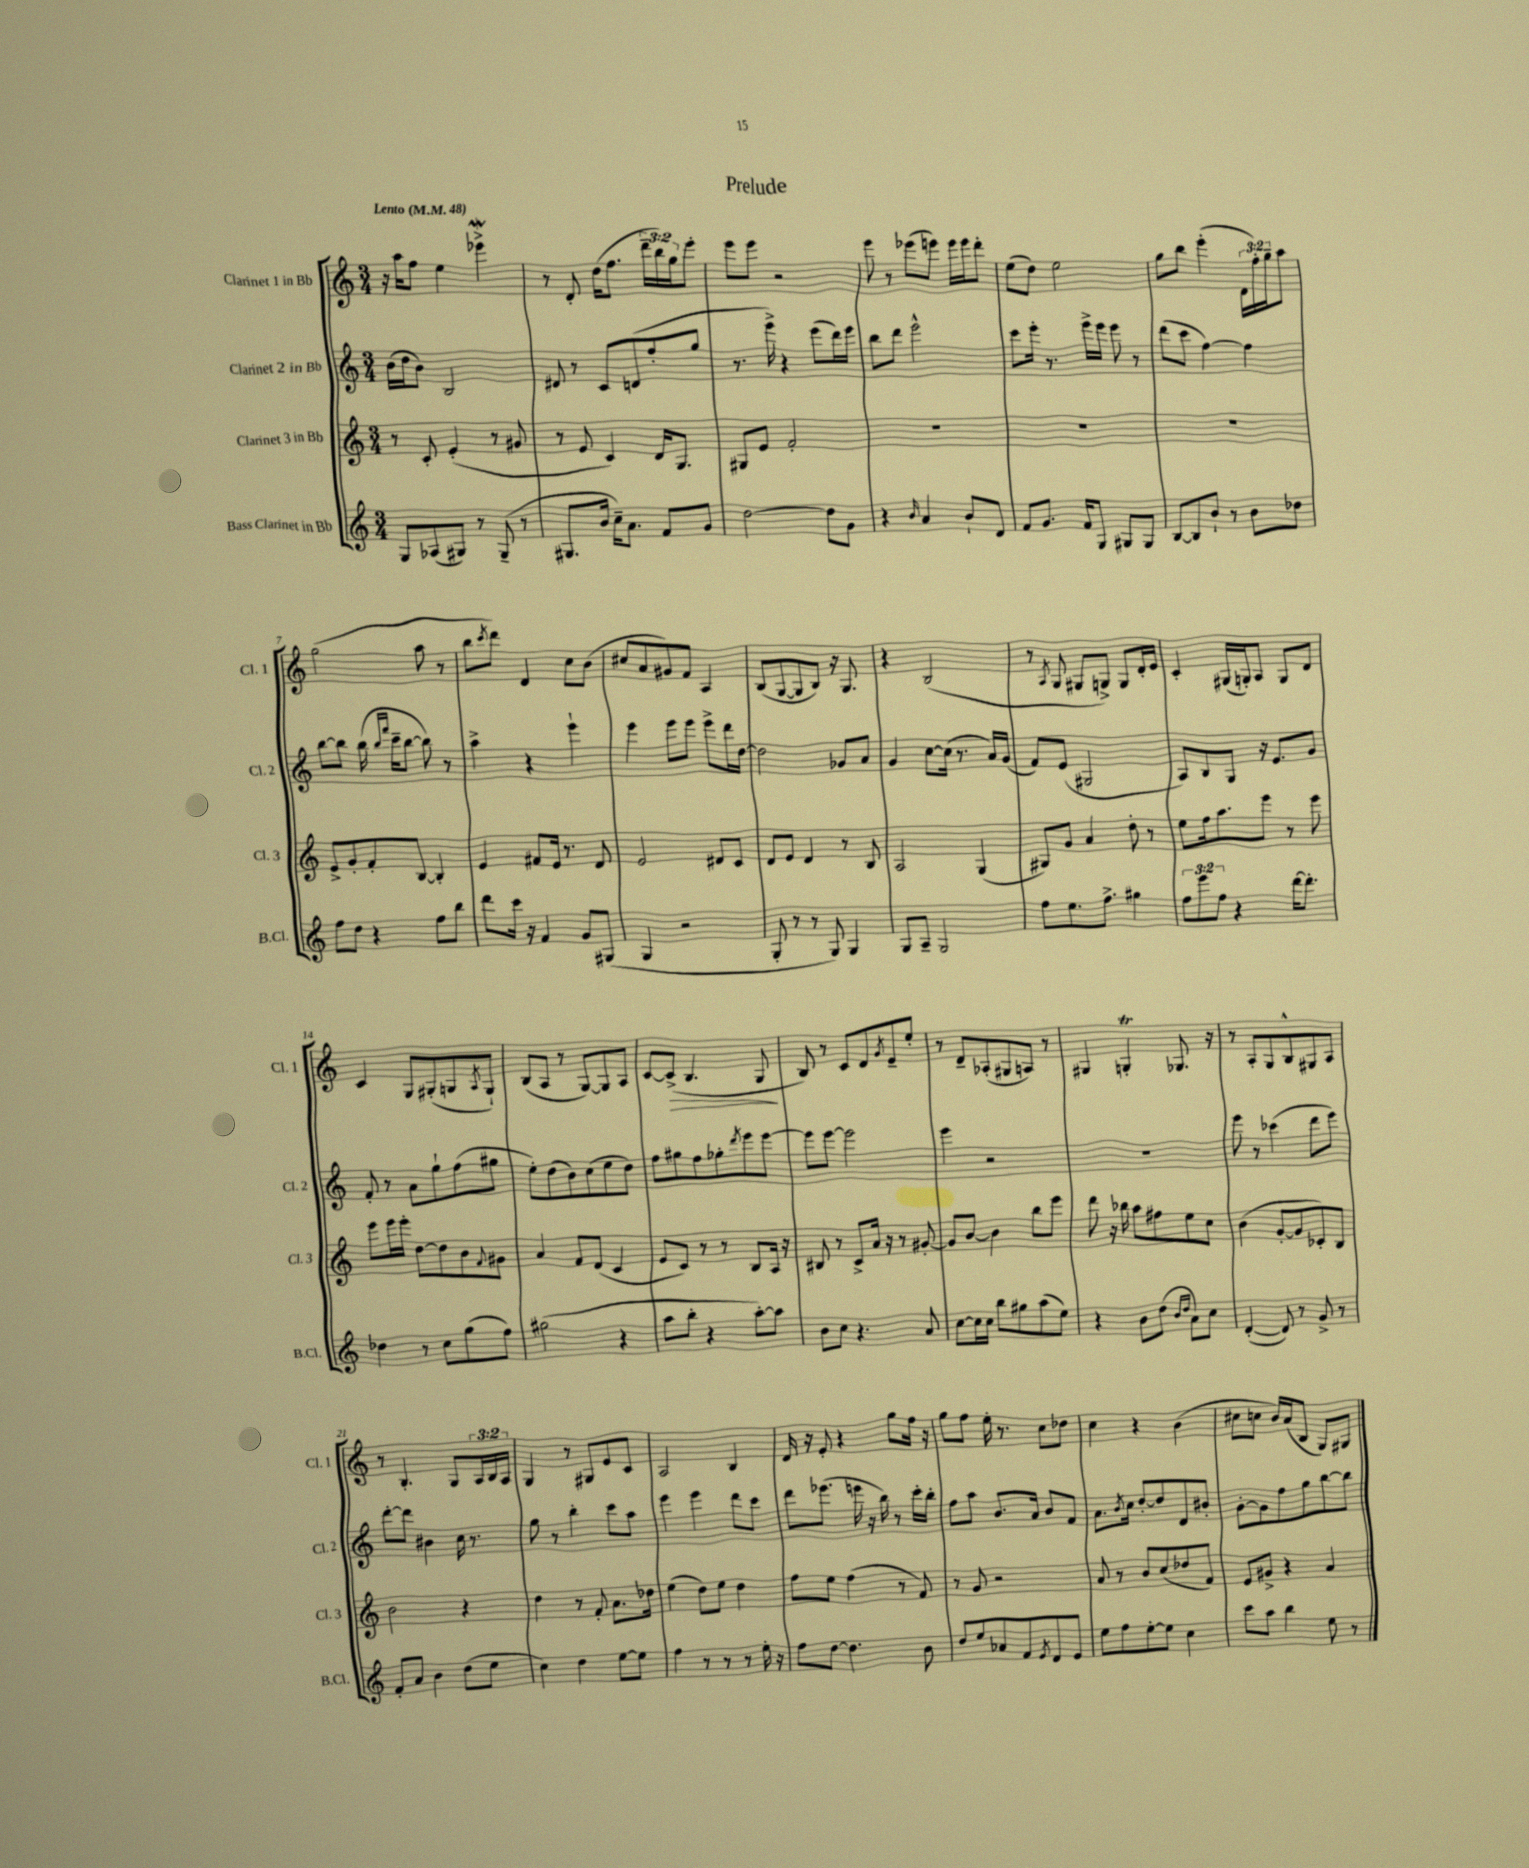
\header { title = "Prelude" }
<<
\new StaffGroup <<
\new Staff = "s0" \with { instrumentName = "Clarinet 1 in Bb" shortInstrumentName = "Cl. 1" } {
    \clef treble \key c \major \numericTimeSignature \time 3/4 \override Staff.TupletNumber.text = #tuplet-number::calc-fraction-text \tempo "Lento" 4 = 48
    r16 a''16 f''8 e''4 ees'''4->\mordent |
    r8 d'8-. d''16( f''8. \tuplet 3/2 { d'''16-- b''16) g''16 } e'''8-. |
    e'''8 e'''8 r2 |
    e'''8 r8 ees'''8( e'''8) e'''16 e'''16 d'''8-. |
    e''8( d''8) e''2 |
    g''8 b''8 e'''4-.( \tuplet 3/2 { d'16 f''16-.) g''16-- } a''8 |
    g''2( a''8 r8 |
    b''8 \acciaccatura { c'''8 } d'''8) d'4 c''8 b'8( |
    cis''8 a'8 gis'8) f'8 a4 |
    b8( g8~ g8 b8) r16 g8. |
    r4 b2( |
    r8 \acciaccatura { a8 } g8 gis8 g8->) g8 d'16-. e'16 |
    c'4-. gis16( g16-.) a8 g8 d'8 |
    c'4 g8 gis8-.( g8 \acciaccatura { a8 } g8-!) |
    b8( a8 r8 g8~) g8 a8 |
    c'8~ c'8->\>( b4. g8\! |
    b8) r8 c'8 d'8 \acciaccatura { g'8 } e'8-- e''8-. |
    r8 d'8-- aes8-.( gis8 a8) r8 |
    gis4 g4-.\trill ges8. r16 |
    r8 a8-. g8 b8-^ gis8 a8 |
    r8 b4.-. g8 \tuplet 3/2 { a16 b16 a16 } |
    g4 r8 gis8 e'8 c'8 |
    a2 b4 |
    d'16 r16 e'8-. r4 g''8 f''16 r16 |
    g''8 f''8 e''16-. r8. c''8 des''8 |
    c''4 r4 b'4( |
    cis''8 c''8 b'16) a'16( b8 g8) gis8 \bar "|." |
}
\new Staff = "s1" \with { instrumentName = "Clarinet 2 in Bb" shortInstrumentName = "Cl. 2" } {
    \clef treble \key c \major \numericTimeSignature \time 3/4
    b'16( d''16 b'8) b2 |
    dis'8 r8 c'8 d'8( f''8-. g''8 |
    r8. e'''16->) r4 e'''8( d'''16) e'''16 |
    b''8 d'''8 e'''2-^ |
    c'''8 e'''16-. r8. e'''16-> e'''16 e'''8 r8 |
    d'''8( c'''8 f''4~) f''4 |
    b''8~ b''8 b''16( \grace { b''16 f'''16 } c'''16-- b''8~ b''8) r8 |
    a''4-> r4 e'''4-! |
    e'''4 e'''8 e'''8 e'''8-> d'''16 d''16~ |
    d''2 ges'8 a'8 |
    g'4 c''8~ c''16( r8. a'16) g'16( |
    f'8) e'8( gis2 |
    a8) b8 g8 r16 e'8. g'8 |
    f'8-. r8 a'8 g''8-! f''8( gis''8 |
    e''8-.) d''8( b'8) c''8( e''8 d''8) |
    f''8 gis''8 f''8 ges''8-. \acciaccatura { d'''8 } e'''8 e'''8~ |
    e'''8 e'''8~ e'''2 |
    e'''4 r2 |
    R2. |
    e'''8 r8 ces'''4( d'''8 e'''8) |
    d'''8~-. d'''8 bis'4 c''16 r8. |
    g''8 r8 b''4-. c'''8 a''8 |
    e'''4 e'''4 d'''8 c'''8 |
    d'''8 ees'''8.( e'''16 r16 b''16) r8 c'''16-. b''16-. |
    f''8 a''8 b'8. a'16 b'8 f'8 |
    a'8. \acciaccatura { b'8 } c''16 d''8~-. d''8 d'8 bis'8-. |
    g'8~-. g'8 f''8 g''8 b''8~ b''8 \bar "|." |
}
\new Staff = "s2" \with { instrumentName = "Clarinet 3 in Bb" shortInstrumentName = "Cl. 3" } {
    \clef treble \key c \major \numericTimeSignature \time 3/4
    r8 c'8-. e'4-.( r8 gis'8 |
    r8 e'8 c'4) d'16 g8. |
    gis8 e'8 f'2-. |
    R2. |
    R2. |
    R2. |
    e'8-> g'8-. f'8-. b8~ b4-. |
    e'4 fis'8 e'16 r8. d'8 |
    e'2 dis'8 c'8 |
    d'8 e'8 d'4 r8 b8 |
    a2 g4( |
    gis8) g'8 a'4 d''8-. r8 |
    e''8 f''16 a''8. e'''8 r8 e'''8 |
    e'''8 e'''16 e'''16-. d''8~ d''8 b'8 \appoggiatura { f'8 } gis'8 |
    a'4 f'8 d'8( c'4 |
    e'8 c'8) r8 r8 b8 a16 r16 |
    bis8 r8 c'8-> a'16 r16 r8 gis'8~-. |
    gis'8 b'8~ b'4 b''8 e'''8 |
    d'''8 r16 bes''16 a''8 fis''8 e''8 c''8 |
    b'4( g'8~-. g'8 ces'8-.) b8 |
    b'2 r4 |
    d''4 r8 f'8-. a'8. des''16 |
    e''4( d''8) e''8 d''4 |
    f''8 e''8 f''4( r8 f'8) |
    r8 g'8 r2 |
    a'8 r8 b'8 c''8( des''8 f'8) |
    e'8 gis'8-> r4 a'4 \bar "|." |
}
\new Staff = "s3" \with { instrumentName = "Bass Clarinet in Bb" shortInstrumentName = "B.Cl." } {
    \clef treble \key c \major \numericTimeSignature \time 3/4 \override Staff.TupletNumber.text = #tuplet-number::calc-fraction-text
    g8 aes8( gis8) r8 gis8--( r8 |
    gis8. b'16 c''16--) a'8. f'8 g'8 |
    d''2~ d''8 g'8 |
    r4 \grace { b'16 } a'4 b'8-! d'8 |
    f'8 g'8. f'16 g8 gis8 gis8 |
    b8~ b8 b'8-! r8 b'8 des''8 |
    f''8 d''8 r4 f''8 b''8 |
    d'''8 c'''16 r16 f'4 g'8 gis8( |
    g4 r2 |
    g8-. r8 r8 g8) g4 |
    g8 a8-- g2 |
    f''8 e''8. f''8.-> gis''4 |
    \tuplet 3/2 { f''8 e'''8 f''8 } r4 d'''16~ d'''8.-. |
    des''4 r8 c''8 g''8( f''8) |
    gis''2( r4 |
    a''8 b''8-. r4 a''8~-.) a''8 |
    b'8 c''8 r4. a'8 |
    c''8~ c''16 c''16 b''8 gis''8 a''8( e''8) |
    r4 b'8 d''8( \grace { b'16 d''16 } a'8) c''8 |
    d'4~-.( d'8) r8 g'8-> r8 |
    f'8-. a'8 b'4 d''8( e''8 |
    c''4) d''4 e''8~ e''8 |
    f''4 r8 r8 r8 e''16-. r16 |
    f''8 d''8~ d''4. b'8 |
    d''8 e''8 aes'8 f'8 \acciaccatura { e'8 } d'8 e'8 |
    e''8 f''8 e''8~-. e''8 c''4 |
    c'''8 a''8 b''4 e''8 r8 \bar "|." |
}
>>
>>
